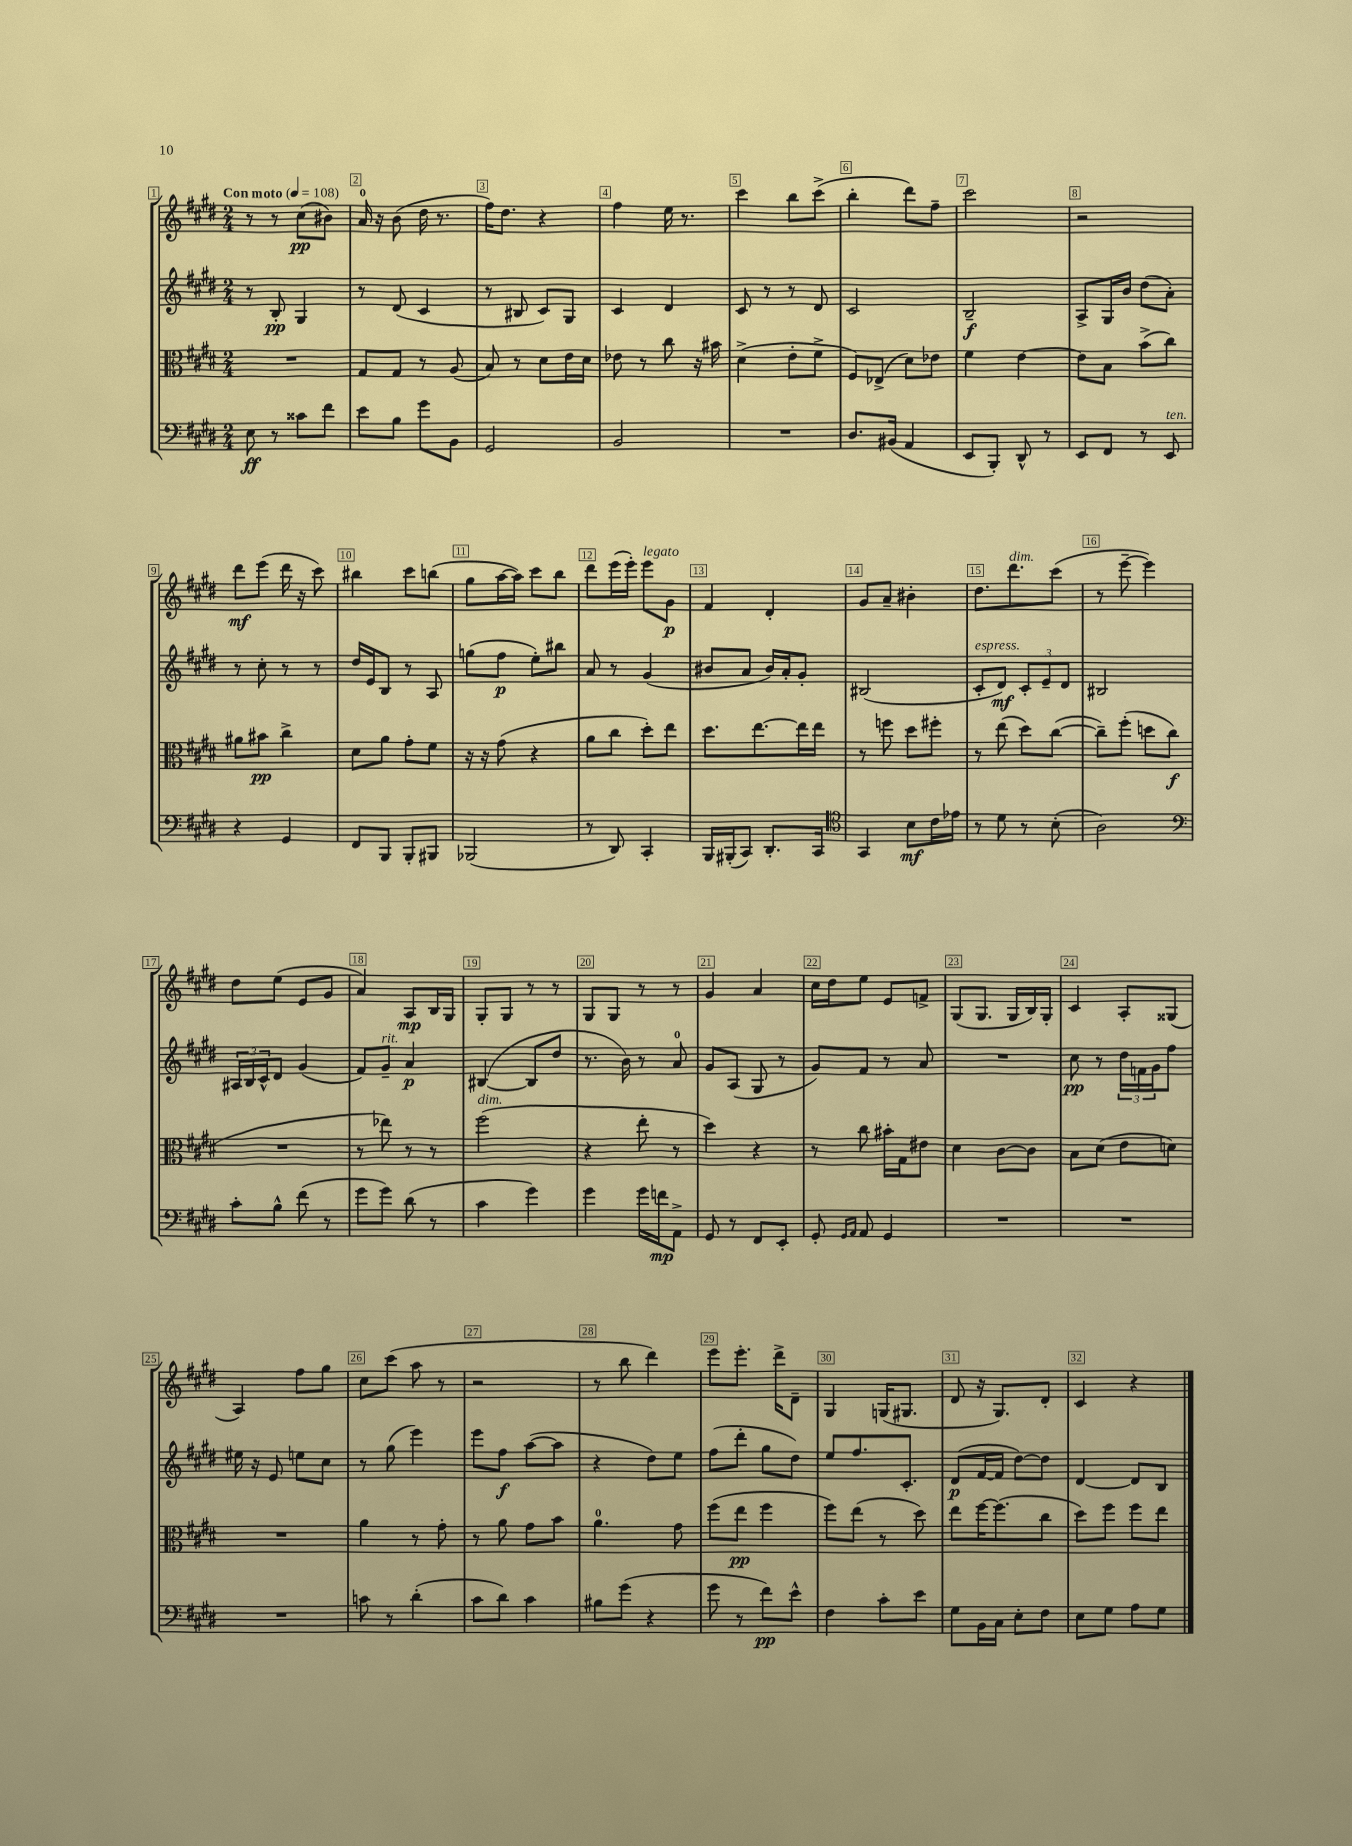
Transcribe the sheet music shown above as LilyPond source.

<<
\new StaffGroup <<
\new Staff = "s0" {
    \clef treble \key e \major \numericTimeSignature \time 2/4 \tempo "Con moto" 4 = 108
    r8 r8 cis''8\pp( bis'8) |
    a'16-0 r16 b'8( dis''16 r8. |
    fis''16) dis''8. r4 |
    fis''4 e''16 r8. |
    cis'''4 b''8 cis'''8->( |
    b''4-. dis'''8) fis''8-- |
    cis'''2 |
    r2 |
    dis'''8\mf e'''8( dis'''16 r16 cis'''8) |
    bis''4 cis'''8 b''8( |
    gis''8 a''16~ a''16) cis'''8 b''8 |
    dis'''8 e'''16( e'''16-.) e'''8^\markup { \italic "legato" } gis'8\p |
    fis'4 dis'4-. |
    gis'8 a'8-- bis'4-. |
    dis''8. dis'''8.^\markup { \italic "dim." } cis'''8( |
    r8 e'''8~-- e'''4) |
    dis''8 e''8( e'8 gis'8 |
    a'4) a8\mp b16 gis16 |
    gis8-. gis8 r8 r8 |
    gis8 gis8 r8 r8 |
    gis'4 a'4 |
    cis''16 dis''16 e''8 e'8 f'8-> |
    gis8( gis8. gis16 b16) gis16-. |
    cis'4 a8-. gisis8( |
    a4) fis''8 gis''8 |
    cis''8 cis'''8( a''8 r8 |
    r2 |
    r8 b''8 dis'''4) |
    e'''8 e'''8.-. dis'''16-> dis'8-- |
    gis4 g16( gis8. |
    dis'8 r16 gis8.) dis'8-. |
    cis'4 r4 \bar "|." |
}
\new Staff = "s1" {
    \clef treble \key e \major \numericTimeSignature \time 2/4
    r8 b8-.\pp gis4 |
    r8 dis'8( cis'4 |
    r8 bis8 cis'8) gis8 |
    cis'4 dis'4 |
    cis'8 r8 r8 dis'8 |
    cis'2 |
    b2--\f |
    a8-> gis16 b'16 dis''8( a'8-.) |
    r8 cis''8-. r8 r8 |
    dis''16 e'16 b8 r8 a8 |
    g''8( fis''8\p e''8-.) bis''8 |
    a'8 r8 gis'4( |
    bis'8 a'8 bis'16) a'16-. gis'8-. |
    bis2( |
    cis'8-.^\markup { \italic "espress." } dis'8\mf) \tuplet 3/2 { cis'8-. e'8-- dis'8 } |
    bis2 |
    \tuplet 3/2 { ais16 b16 cis'16-^ } dis'8 gis'4( |
    fis'8) gis'8--^\markup { \italic "rit." } a'4\p |
    bis4~( bis8 dis''8 |
    r8. b'16) r8 a'8-0 |
    gis'8 a8( gis8 r8 |
    gis'8) fis'8 r8 a'8 |
    R2 |
    cis''8\pp r8 \tuplet 3/2 { dis''16 f'16 gis'16 } fis''8 |
    eis''16 r16 e'8 e''8 cis''8 |
    r8 gis''8( e'''4) |
    e'''8 fis''8\f a''8~( a''8 |
    r4 dis''8) e''8 |
    fis''8( dis'''8-. gis''8 dis''8) |
    e''8 fis''8. cis'8.-. |
    dis'8\p( fis'16~ fis'16 dis''8~) dis''8 |
    dis'4~ dis'8 b8 \bar "|." |
}
\new Staff = "s2" {
    \clef alto \key e \major \numericTimeSignature \time 2/4
    R2 |
    gis8 gis8 r8 a8( |
    b8) r8 dis'8 e'16 dis'16 |
    ees'8 r8 cis''8 r16 bis'16 |
    dis'4->( e'8-. fis'8-> |
    fis8) ees8->( dis'8) ees'8 |
    fis'4 e'4~ |
    e'8 b8 b'8->( cis''8) |
    ais'8 bis'8\pp cis''4-> |
    dis'8 a'8 gis'8-. fis'8 |
    r16 r16 gis'8( r4 |
    a'8 cis''8 dis''8-.) e''8 |
    dis''8. e''8.~ e''16 e''16 |
    r8 f''8 dis''8 fis''8-. |
    r8 e''8( dis''8) cis''8~( |
    cis''8--) fis''8-.( d''8 cis''8\f |
    R2 |
    r8 ees''8) r8 r8 |
    fis''2^\markup { \italic "dim." }( |
    r4 e''8-. r8 |
    dis''4) r4 |
    r8 cis''8 bis'16-. gis16 eis'8 |
    dis'4 cis'8~ cis'8 |
    b8 dis'8( e'8 d'8) |
    R2 |
    a'4 r8 gis'8-. |
    r8 a'8 gis'8 b'8 |
    a'4.-0 gis'8 |
    fis''8( e''8\pp fis''4 |
    fis''8) e''8( r8 dis''8) |
    e''8 fis''16~ fis''8.( cis''8 |
    dis''8) fis''8 fis''8 e''8 \bar "|." |
}
\new Staff = "s3" {
    \clef bass \key e \major \numericTimeSignature \time 2/4
    e8\ff r8 cisis'8 fis'8 |
    e'8 b8 gis'8 b,8 |
    gis,2 |
    b,2 |
    R2 |
    dis8. bis,16( a,4 |
    e,8 b,,8-.) dis,8-^ r8 |
    e,8 fis,8 r8 e,8^\markup { \italic "ten." } |
    r4 gis,4 |
    fis,8 b,,8 b,,8-. bis,,8 |
    bes,,2( |
    r8 dis,8) cis,4-. |
    b,,16 bis,,16-.( cis,8) dis,8.-. cis,16 |
    \clef tenor gis,4 b8\mf cis'16 ees'16 |
    r8 dis'8 r8 b8-.( |
    a2) |
    \clef bass cis'8-. b8-^ fis'8( r8 |
    gis'8 gis'8) dis'8( r8 |
    cis'4 gis'4) |
    gis'4 gis'16 f'16\mp a,8-> |
    gis,8 r8 fis,8 e,8-. |
    gis,8-. \grace { gis,16 a,16 } a,8 gis,4 |
    R2 |
    R2 |
    R2 |
    c'8 r8 dis'4-.( |
    cis'8 dis'8) cis'4 |
    bis8 gis'8( r4 |
    gis'8 r8 fis'8\pp) e'8-^ |
    fis4 cis'8-. e'8 |
    gis8 b,16 cis16 e8-. fis8 |
    e8 gis8 a8 gis8 \bar "|." |
}
>>
>>
\layout { \context { \Score \override BarNumber.break-visibility = ##(#f #t #t) barNumberVisibility = #all-bar-numbers-visible \override BarNumber.stencil = #(make-stencil-boxer 0.1 0.3 ly:text-interface::print) } }
